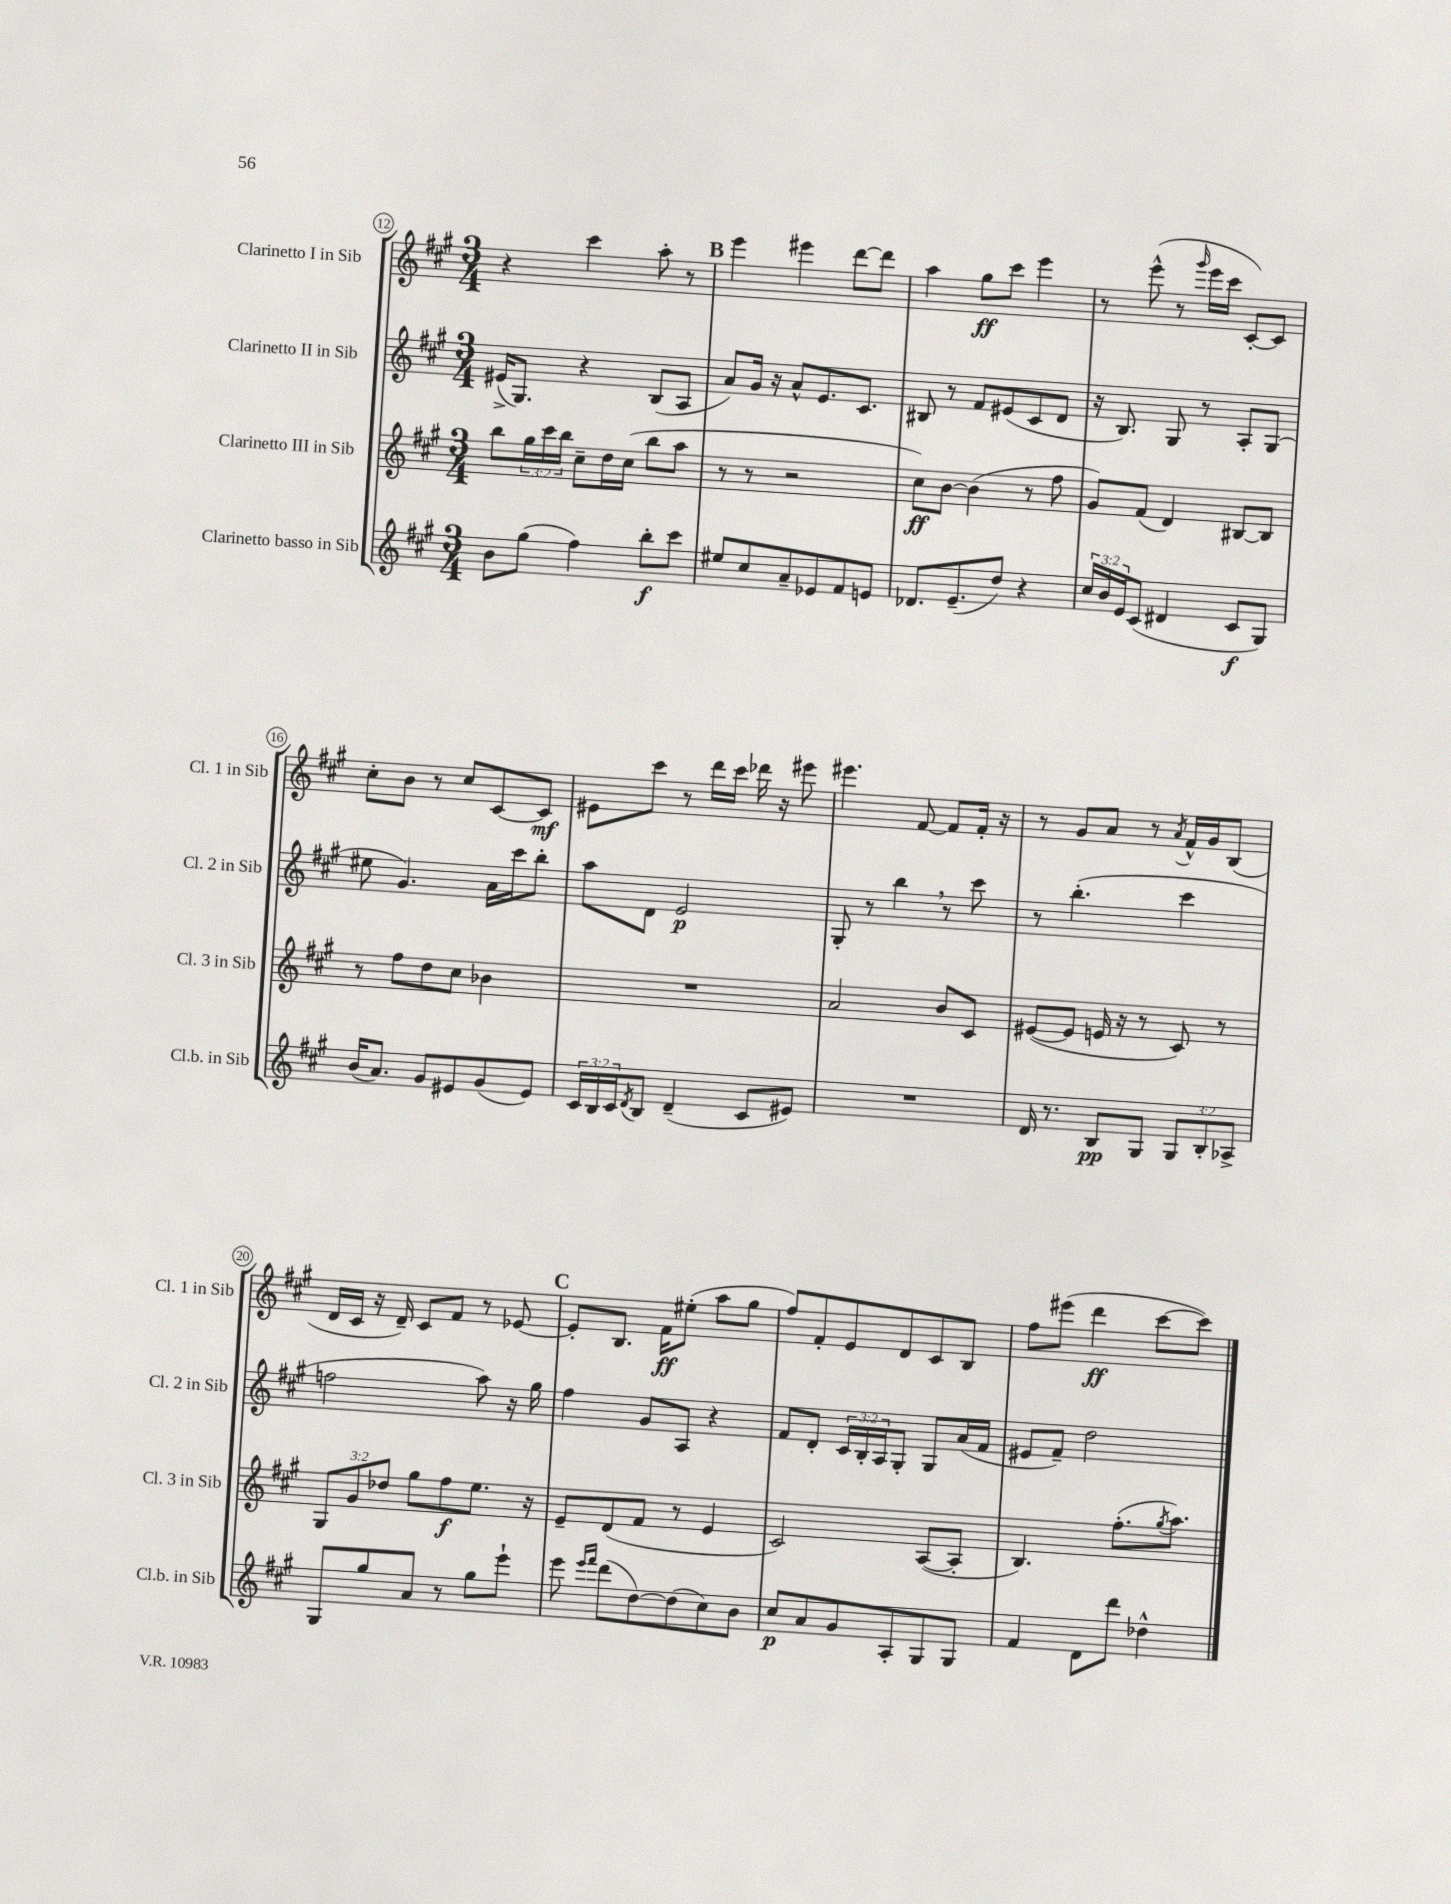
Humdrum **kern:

**kern	**dynam	**kern	**dynam	**kern	**dynam	**kern	**dynam
*part4	*part4	*part3	*part3	*part2	*part2	*part1	*part1
*staff4	*staff4	*staff3	*staff3	*staff2	*staff2	*staff1	*staff1
*I"Clarinetto basso in Sib	*	*I"Clarinetto III in Sib	*	*I"Clarinetto II in Sib	*	*I"Clarinetto I in Sib	*
*I'Cl.b. in Sib	*	*I'Cl. 3 in Sib	*	*I'Cl. 2 in Sib	*	*I'Cl. 1 in Sib	*
*clefG2	*	*clefG2	*	*clefG2	*	*clefG2	*
*k[f#c#g#]	*	*k[f#c#g#]	*	*k[f#c#g#]	*	*k[f#c#g#]	*
*M3/4	*	*M3/4	*	*M3/4	*	*M3/4	*
=12	=12	=12	=12	=12	=12	=12	=12
8b\L	.	8bb\L	.	(16e#X^/KL	.	4r	.
.	.	.	.	8.G#/J)	.	.	.
(8gg#\J	.	24gg#\L	.	.	.	.	.
.	.	24ccc#\	.	.	.	.	.
.	.	24bb\JJ	.	.	.	.	.
4ff#\)	.	8cc#~\L	.	4r	.	4ccc#\	.
.	.	16dd\L	.	.	.	.	.
.	.	(16cc#\JJ	.	.	.	.	.
8bb'\L	f	8bb\L	.	(8B/L	.	8aa'\	.
8ccc#\J	.	8aa\J	.	8A/J	.	8r	.
!!LO:REH:place=s1:t=B
=13	=13	=13	=13	=13	=13	=13	=13
8ee#X/L	.	8r	.	8a/L)	.	4eee\	.
8cc#/	.	8r	.	16g#/Jk	.	.	.
.	.	.	.	16r	.	.	.
8a~/	.	2r	.	8a^^/L	.	4eee#X\	.
8e-X/	.	.	.	8.e/	.	.	.
8f#/	.	.	.	.	.	[8ddd\L	.
.	.	.	.	8.c#/J	.	.	.
8en/J	.	.	.	.	.	8ddd\J]	.
=14	=14	=14	=14	=14	=14	=14	=14
8.d-X/L	.	8cc#\L)	ff	8B#X/	.	4aa\	.
.	.	[8b\J	.	8r	.	.	.
(8.e~/	.	.	.	.	.	.	.
.	.	(4b\]	.	8f#/L	.	8gg#\L	ff
8dd/J)	.	.	.	(8e#X/	.	8ccc#\J	.
4r	.	8r	.	8c#/	.	4eee\	.
.	.	8ff#\	.	8d/J	.	.	.
=15	=15	=15	=15	=15	=15	=15	=15
24cc#/LL	.	8g#/L)	.	16r	.	8r	.
24b/	.	.	.	.	.	.	.
.	.	.	.	8.B/)	.	.	.
24e/J	.	.	.	.	.	.	.
(8c#/J	.	(8f#/J	.	.	.	(8eee^^\	.
4d#X/	.	4d/)	.	8G#/	.	8r	.
.	.	.	.	.	.	16qqggg#/	.
.	.	.	.	8r	.	16eee\LL	.
.	.	.	.	.	.	16ccc#\JJ	.
8c#/L	f	[8B#X/L	.	8A'/L	.	[8c#'/L)	.
8G#/J)	.	8B#/J]	.	(8G#/J	.	8c#/J]	.
!!LO:LB:g=z
=16	=16	=16	=16	=16	=16	=16	=16
(16b/KL	.	8r	.	8ee#X\	.	8cc#'\L	.
8.a/J)	.	.	.	.	.	.	.
.	.	8ff#\L	.	4.g#/)	.	8b\J	.
8g#/L	.	8dd\	.	.	.	8r	.
8e#X/	.	8cc#\J	.	.	.	8cc#/L	.
(8g#/	.	4b-X\	.	16a\LL	.	[8c#/	.
.	.	.	.	16ccc#\J	.	.	.
8e#/J)	.	.	.	8bb'\J	.	8c#/J]	mf
=17	=17	=17	=17	=17	=17	=17	=17
24c#/LL	.	2.r	.	8aa\L	.	8e#X\L	.
24B/	.	.	.	.	.	.	.
24c#/J	.	.	.	.	.	.	.
8qd/	.	.	.	.	.	.	.
8B/J	.	.	.	8d\J	.	8ccc#\J	.
(4d~/	.	.	.	2e/	p	8r	.
.	.	.	.	.	.	16ddd\LL	.
.	.	.	.	.	.	16ccc#\JJ	.
8c#/L	.	.	.	.	.	16ddd-X\	.
.	.	.	.	.	.	16r	.
8e#X/J)	.	.	.	.	.	8eee#X\	.
=18	=18	=18	=18	=18	=18	=18	=18
2.r	.	2a/	.	8G#'/	.	4.eee#X\	.
.	.	.	.	8r	.	.	.
.	.	.	.	4bb,\	.	.	.
.	.	.	.	.	.	[8f#/	.
.	.	8b/L	.	8r	.	8f#/L]	.
.	.	8c#/J	.	8ccc#\	.	16f#'/Jk	.
.	.	.	.	.	.	16r	.
=19	=19	=19	=19	=19	=19	=19	=19
16d/	.	([8e#X/L	.	8r	.	8r	.
8.r	.	.	.	.	.	.	.
.	.	8e#/J]	.	(4.bb'\	.	8g#/L	.
8B/L	pp	16en/	.	.	.	8a/J	.
.	.	16r	.	.	.	.	.
8G#/J	.	8r	.	.	.	8r	.
.	.	.	.	.	.	8qa/	.
12G#/L	.	8c#/)	.	4ccc#\	.	16f#^^/LL	.
.	.	.	.	.	.	16g#/J	.
12B'/	.	.	.	.	.	.	.
.	.	8r	.	.	.	(8B/J	.
12A-X^/J	.	.	.	.	.	.	.
!!LO:LB:g=z
=20	=20	=20	=20	=20	=20	=20	=20
8G#/L	.	12G#/L	.	2ffn\	.	16d/LL	.
.	.	.	.	.	.	16c#/JJ	.
.	.	12g#/	.	.	.	.	.
8gg#/	.	.	.	.	.	16r	.
.	.	12dd-X/J	.	.	.	.	.
.	.	.	.	.	.	16d~/)	.
8a/J	.	8gg#\L	.	.	.	8c#/L	.
8r	.	8ff#\	f	.	.	8f#/J	.
8gg#\L	.	8.ee\J	.	8aa\)	.	8r	.
8eee`\J	.	.	.	16r	.	[8e-X/	.
.	.	16r	.	16gg#\	.	.	.
!!LO:REH:place=s1:t=C
=21	=21	=21	=21	=21	=21	=21	=21
8eee\	.	8e~/L	.	4ff#\	.	8e-'/L]	.
16qqeee/LL	.	.	.	.	.	.	.
16qqfff#/JJ	.	.	.	.	.	.	.
(8ddd\L	.	(8d/	.	.	.	8.B/J	.
[8dd\)	.	8f#/J	.	8g#/L	.	.	.
.	.	.	.	.	.	16f#\KL	ff
(8dd\]	.	8r	.	8A/J	.	(8ee#X'\J	.
8cc#\)	.	4e/	.	4r	.	8aa\L	.
8b\J	.	.	.	.	.	8gg#\J	.
=22	=22	=22	=22	=22	=22	=22	=22
8cc#/L	p	2c#/)	.	8f#/L	.	8ff#/L)	.
8a/	.	.	.	8d'/J	.	8f#'/	.
8g#/	.	.	.	24c#/LL	.	8e/	.
.	.	.	.	24B'/	.	.	.
.	.	.	.	24A/J	.	.	.
8A'/	.	.	.	8G#'/J	.	8d/	.
8G#/	.	([8A/L	.	8G#/L	.	8c#/	.
8G#/J	.	8A'/J]	.	(16a/L	.	8B/J	.
.	.	.	.	16f#/JJ	.	.	.
=23	=23	=23	=23	=23	=23	=23	=23
4f#/	.	4.B/)	.	8e#X/L	.	8ff#\L	.
.	.	.	.	8f#~/J)	.	(8eee#X\J	.
8d\L	.	.	.	2dd\	.	4ddd\	ff
8ddd\J	.	(8.ff#'\L	.	.	.	.	.
4dd-X^^\	.	.	.	.	.	[8ccc#\L	.
.	.	8qgg#/	.	.	.	.	.
.	.	8.aa\J)	.	.	.	.	.
.	.	.	.	.	.	8ccc#\J])	.
==	==	==	==	==	==	==	==
*-	*-	*-	*-	*-	*-	*-	*-
